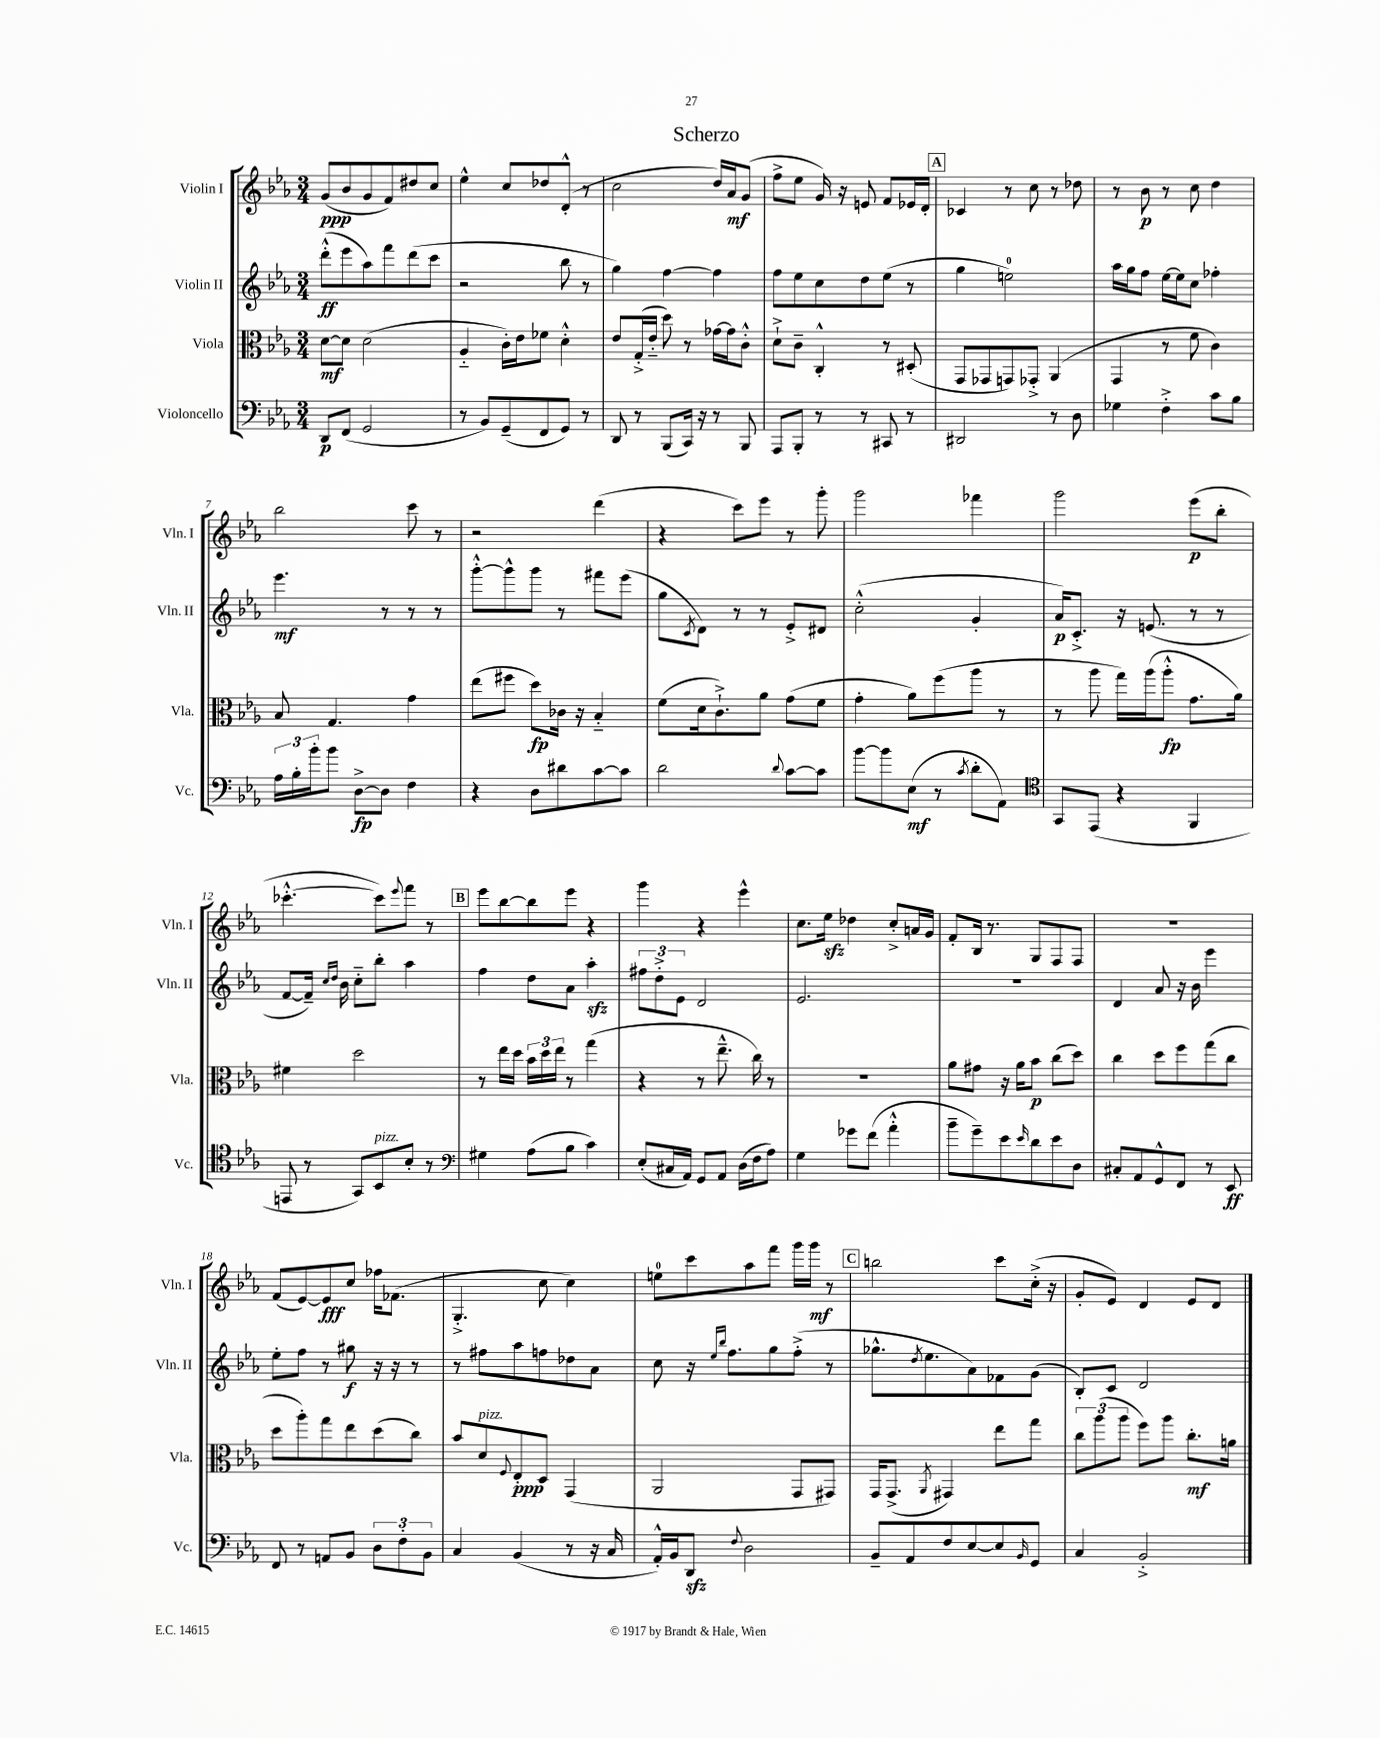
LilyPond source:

\header { title = "Scherzo" }
<<
\new StaffGroup <<
\new Staff = "s0" \with { instrumentName = "Violin I" shortInstrumentName = "Vln. I" } {
    \clef treble \key ees \major \numericTimeSignature \time 3/4
    g'8\ppp( bes'8 g'8 f'8) dis''8 c''8 |
    ees''4-^ c''8 des''8 d'8-.-^( r8 |
    c''2 d''16) aes'16\mf g'8( |
    f''8-> ees''8 g'16) r16 e'8 f'8 ees'16 d'16-. |
    \mark \markup { \box "A" } ces'4 r8 c''8 r8 des''8 |
    r8 bes'8\p r8 c''8 d''4 |
    bes''2 c'''8 r8 |
    r2 d'''4( |
    r4 c'''8) ees'''8 r8 g'''8-. |
    g'''2 fes'''4 |
    g'''2 ees'''8\p( bes''8-. |
    ces'''4.~-.-^ ces'''8) \appoggiatura { ees'''8 } f'''8 r8 |
    \mark \markup { \box "B" } ees'''8 bes''8~ bes''8 ees'''8 r4 |
    g'''4 r4 ees'''4-^ |
    c''8. ees''16\sfz des''4 c''8-.-> a'16 g'16 |
    f'8-. bes16 r8. g8 f8 f8 |
    R2. |
    f'8( ees'8~) ees'8\fff c''8 fes''16 fes'8.( |
    g4.-.-> c''8 c''4) |
    e''8-0 c'''8 aes''8 f'''8 g'''16 g'''16\mf r8 |
    \mark \markup { \box "C" } b''2 c'''8 c''16-.->( r16 |
    g'8-. ees'8) d'4 ees'8 d'8 \bar "|." |
}
\new Staff = "s1" \with { instrumentName = "Violin II" shortInstrumentName = "Vln. II" } {
    \clef treble \key ees \major \numericTimeSignature \time 3/4
    d'''8-.-^\ff( ees'''8 aes''8) f'''8 d'''8( c'''8 |
    r2 bes''8 r8 |
    g''4) f''4~ f''4 |
    f''8 ees''8 c''8 d''8 ees''8( r8 |
    \mark \markup { \box "A" } g''4 e''2-0) |
    aes''16 g''16 f''8 ees''16~ ees''16 c''8 fes''4-. |
    ees'''4.\mf r8 r8 r8 |
    g'''8~-.-^ g'''8-^ g'''8 r8 fis'''8 ees'''8( |
    g''8 \acciaccatura { c'8 } d'8) r8 r8 ees'8-.-> dis'8 |
    c''2-.-^( g'4-. |
    aes'16\p) c'8.-.-> r16 e'8.( r8 r8 |
    f'8~ f'16--) \grace { c''16 d''16 } bes'16 c''8-_ bes''8-. aes''4 |
    \mark \markup { \box "B" } f''4 d''8 aes'8 aes''4-.\sfz |
    \tuplet 3/2 { fis''8 d''8-.-> ees'8 } d'2 |
    ees'2. |
    R2. |
    d'4 aes'8 r16 bes'16 ees'''4 |
    ees''8-. f''8 r8 gis''8\f r16 r16 r8 |
    r8 fis''8 aes''8 f''8 des''8 aes'8 |
    c''8 r16 \grace { ees''16 bes''16 } f''8. g''8 f''8-.->( r8 |
    \mark \markup { \box "C" } ges''8.-^ \acciaccatura { d''8 } ees''8. aes'8) fes'8 g'8( |
    bes8-.) c'8 d'2 \bar "|." |
}
\new Staff = "s2" \with { instrumentName = "Viola" shortInstrumentName = "Vla." } {
    \clef alto \key ees \major \numericTimeSignature \time 3/4
    d'8~\mf d'8 d'2( |
    aes4-_ c'16-.) ees'16 fes'8 d'4-.-^ |
    ees'8 g16-.->( ees'16-_ d''8) r8 ges'16~ ges'16 c'8-.-^ |
    d'8-!-> c'8-- c4-.-^ r8 dis8-.( |
    \mark \markup { \box "A" } g,8 ges,8 g,8) ges,8-.-> aes,4( |
    g,4 r8 f'8 c'4) |
    bes8 g4. g'4 |
    ees''8( fis''8 d''8\fp) ces'16 r16 bes4-_ |
    f'8( d'16 c'8.-!->) aes'8 g'8( f'8 |
    g'4-. aes'8) f''8( aes''8 r8 |
    r8 aes''8 g''16) aes''16( aes''8-.-^\fp g'8. aes'16) |
    fis'4 d''2 |
    \mark \markup { \box "B" } r8 ees''16 d''16 \tuplet 3/2 { bes'16 d''16 ees''16 } r8 g''4( |
    r4 r8 ees''8.---^ c''16) r8 |
    R2. |
    aes'8 gis'8 r16 aes'16 bes'8\p c''8( d''8) |
    c''4 d''8 f''8 g''8( c''8 |
    d''8 aes''8-.) g''8 ees''8 d''8( c''8) |
    bes'8 d'8^\markup { \italic "pizz." } \appoggiatura { f8 } ees8-.\ppp d8 g,4( |
    aes,2 g,8 gis,8) |
    \mark \markup { \box "C" } g,16 g,8.->( \acciaccatura { aes,8 } gis,4) ees''8 g''8 |
    \tuplet 3/2 { c''8 aes''8( aes''8 } f''8) aes''8 c''8.-.\mf a'16 \bar "|." |
}
\new Staff = "s3" \with { instrumentName = "Violoncello" shortInstrumentName = "Vc." } {
    \clef bass \key ees \major \numericTimeSignature \time 3/4
    d,8\p f,8( g,2 |
    r8 bes,8) g,8--( f,8 g,8) r8 |
    d,8 r8 bes,,8( c,16) r16 r8 bes,,8 |
    aes,,8 bes,,8-. r8 r8 cis,8 r8 |
    \mark \markup { \box "A" } dis,2 r8 d8 |
    ges4 f4-.-> c'8 bes8 |
    \tuplet 3/2 { aes16 bes16-. bes'16-. } bes'8 d8~->\fp d8 f4 |
    r4 d8 dis'8 c'8~ c'8 |
    d'2 \appoggiatura { d'8 } c'8~ c'8 |
    bes'8~ bes'8 ees8\mf( r8 \acciaccatura { c'8 } d'8-. aes,8) |
    \clef tenor g,8 ees,8( r4 f,4 |
    e,8 r8 g,8) bes,8^\markup { \italic "pizz." } bes8-. r8 |
    \mark \markup { \box "B" } \clef bass gis4 aes8( bes8 c'4) |
    ees8-.( cis16 aes,16) g,8 aes,8 d16( f16 aes8) |
    g4 ges'8 f'8( aes'4-.-^ |
    bes'8-- g'8--) ees'8 \grace { ees'16 } d'8 ees'8 d8 |
    cis8-. aes,8 g,8-^ f,8 r8 ees,8\ff |
    f,8 r8 a,8 bes,8 \tuplet 3/2 { d8 f8-. bes,8 } |
    c4 bes,4( r8 r16 c16 |
    aes,16-.-^) bes,16 d,8\sfz \appoggiatura { f8 } d2 |
    \mark \markup { \box "C" } bes,8-- aes,8 f8 ees8~ ees8 \grace { bes,16 } g,8 |
    c4 bes,2-.-> \bar "|." |
}
>>
>>
